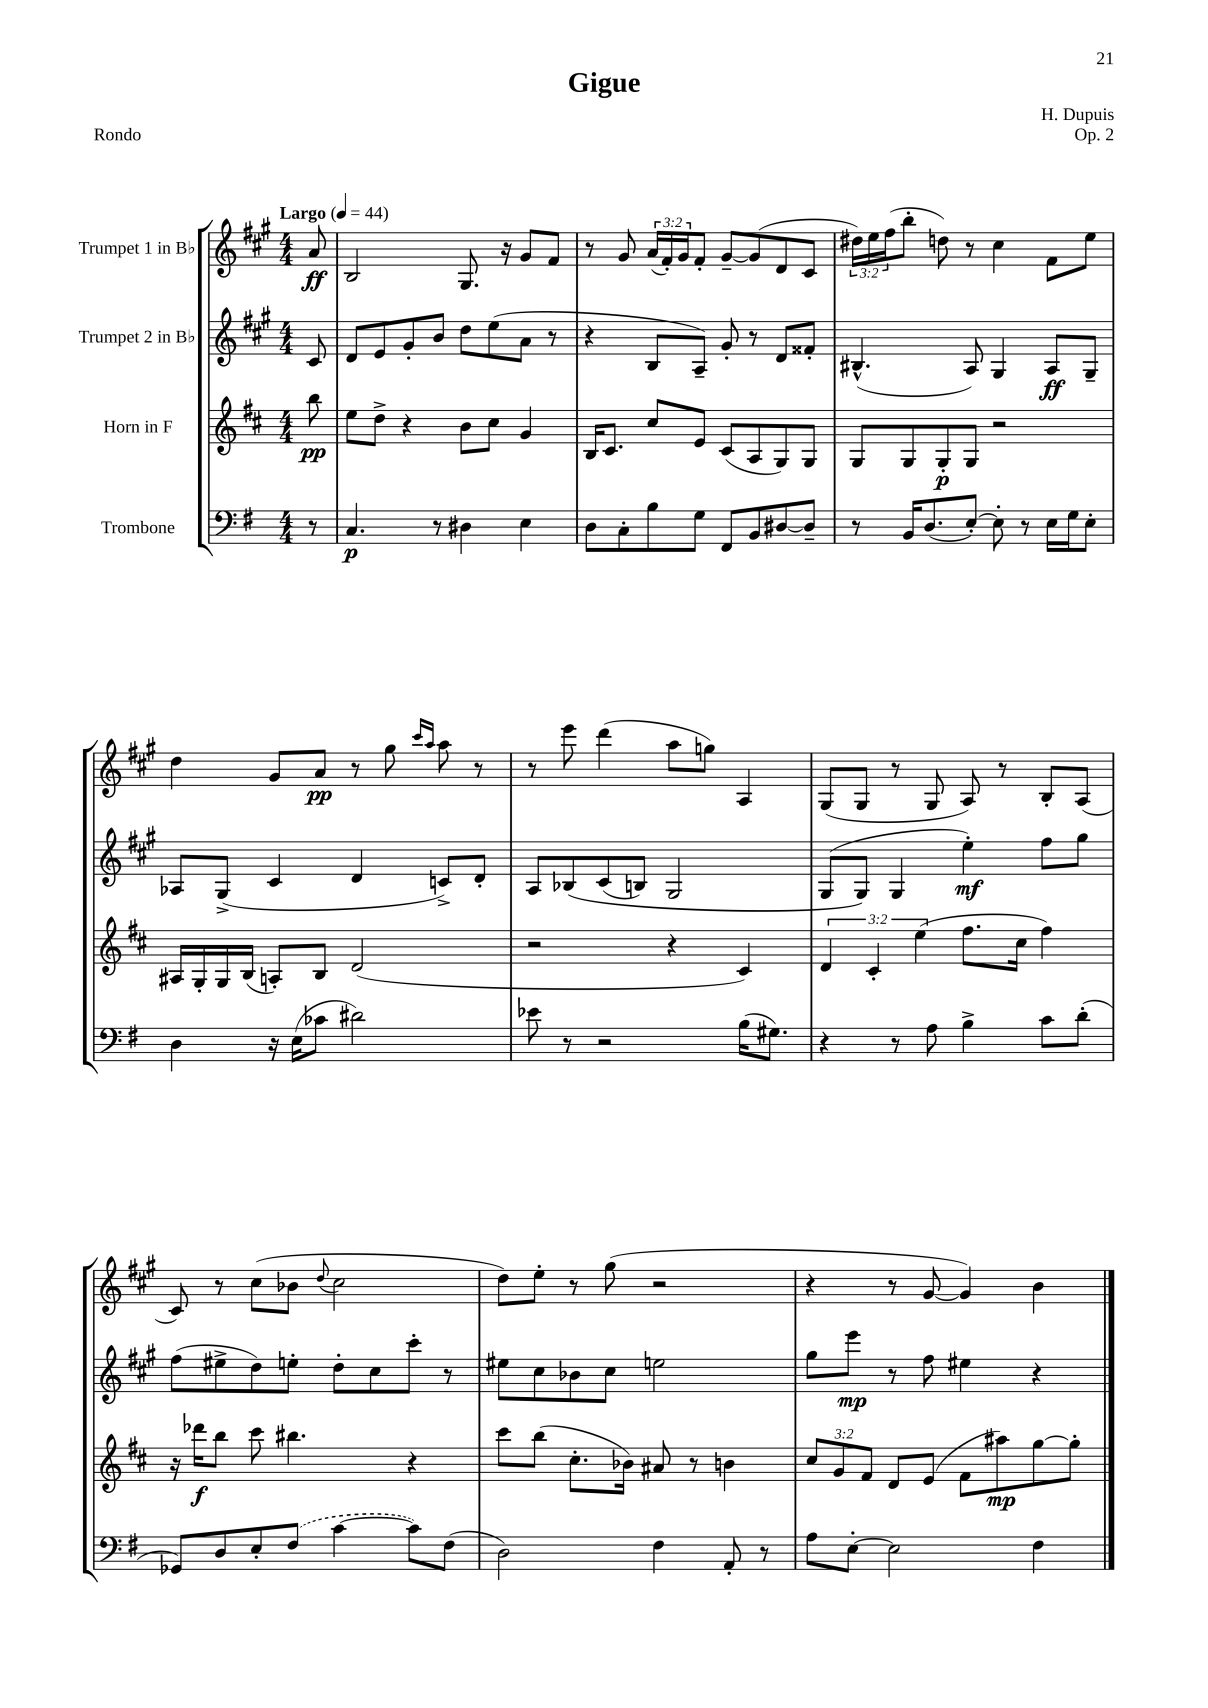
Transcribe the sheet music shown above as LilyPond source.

\header { title = "Gigue" composer = "H. Dupuis" opus = "Op. 2" piece = "Rondo" }
<<
\new StaffGroup <<
\new Staff = "s0" \with { instrumentName = "Trumpet 1 in Bb" } {
    \clef treble \key a \major \numericTimeSignature \time 4/4 \override Staff.TupletNumber.text = #tuplet-number::calc-fraction-text \partial 8 \tempo "Largo" 4 = 44
    a'8\ff |
    b2 gis8. r16 gis'8 fis'8 |
    r8 gis'8 \tuplet 3/2 { a'16( fis'16-.) gis'16 } fis'8-. gis'8~-- gis'8( d'8 cis'8 |
    \tuplet 3/2 { dis''16) e''16 fis''16( } b''8-. d''8) r8 cis''4 fis'8 e''8 |
    d''4 gis'8 a'8\pp r8 gis''8 \grace { cis'''16 a''16 } a''8 r8 |
    r8 e'''8 d'''4( a''8 g''8) a4 |
    gis8( gis8 r8 gis8 a8) r8 b8-. a8( |
    cis'8) r8 cis''8( bes'8 \appoggiatura { d''8 } cis''2 |
    d''8) e''8-. r8 gis''8( r2 |
    r4 r8 gis'8~ gis'4) b'4 \bar "|." |
}
\new Staff = "s1" \with { instrumentName = "Trumpet 2 in Bb" } {
    \clef treble \key a \major \numericTimeSignature \time 4/4 \partial 8
    cis'8 |
    d'8 e'8 gis'8-. b'8 d''8 e''8( a'8 r8 |
    r4 b8 a8--) gis'8-. r8 d'8 fisis'8-. |
    bis4.-^( a8) gis4 a8\ff gis8-- |
    aes8 gis8->( cis'4 d'4 c'8->) d'8-. |
    a8 bes8\( cis'8( b8) gis2 |
    gis8( gis8\) gis4 e''4-.\mf) fis''8 gis''8 |
    fis''8( eis''8-> d''8) e''8-. d''8-. cis''8 cis'''8-. r8 |
    eis''8 cis''8 bes'8 cis''8 e''2 |
    gis''8 e'''8\mp r8 fis''8 eis''4 r4 \bar "|." |
}
\new Staff = "s2" \with { instrumentName = "Horn in F" } {
    \clef treble \key d \major \numericTimeSignature \time 4/4 \override Staff.TupletNumber.text = #tuplet-number::calc-fraction-text \partial 8
    b''8\pp |
    e''8 d''8-> r4 b'8 cis''8 g'4 |
    b16 cis'8. cis''8 e'8 cis'8( a8 g8) g8 |
    g8 g8 g8-.\p g8 r2 |
    ais16 g16-. g16 b16( a8-.) b8 d'2( |
    r2 r4 cis'4) |
    \tuplet 3/2 { d'4 cis'4-. e''4( } fis''8. cis''16 fis''4) |
    r16 des'''16\f b''8 cis'''8 bis''4. r4 |
    cis'''8 b''8( cis''8.-. bes'16) ais'8 r8 b'4 |
    \tuplet 3/2 { cis''8 g'8 fis'8 } d'8 e'8( fis'8 ais''8\mp) g''8~ g''8-. \bar "|." |
}
\new Staff = "s3" \with { instrumentName = "Trombone" } {
    \clef bass \key g \major \numericTimeSignature \time 4/4 \partial 8
    r8 |
    c4.\p r8 dis4 e4 |
    d8 c8-. b8 g8 fis,8 b,8 dis8~ dis8-- |
    r8 b,16 d8.( e8~-.) e8-. r8 e16 g16 e8-. |
    d4 r16 e16( ces'8 dis'2) |
    ees'8 r8 r2 b16( gis8.) |
    r4 r8 a8 b4-> c'8 d'8-.( |
    ges,8) d8 e8-. \once \slurDashed fis8( c'4~ c'8) fis8( |
    d2) fis4 a,8-. r8 |
    a8 e8~-. e2 fis4 \bar "|." |
}
>>
>>
\layout { \context { \Score \remove "Bar_number_engraver" } }
